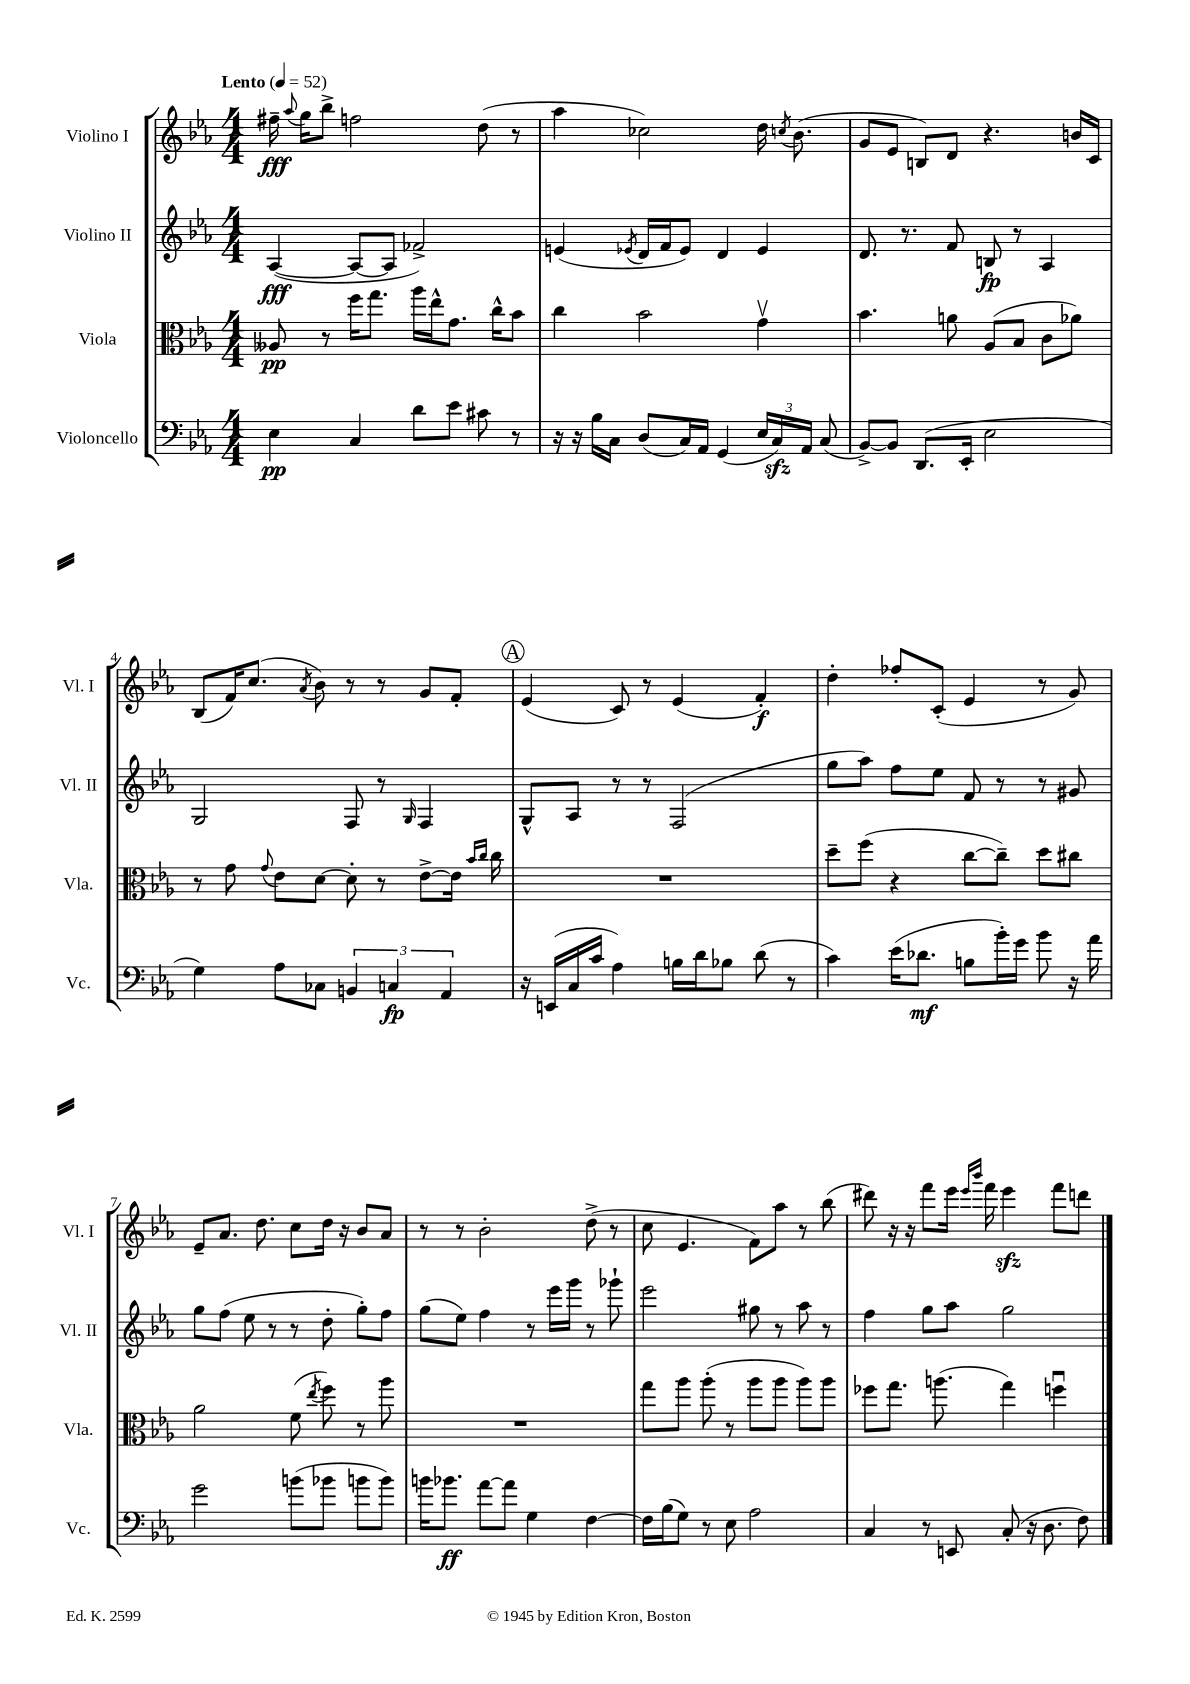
<<
\new StaffGroup <<
\new Staff = "s0" \with { instrumentName = "Violino I" shortInstrumentName = "Vl. I" } {
    \clef treble \key ees \major \numericTimeSignature \time 4/4 \tempo "Lento" 4 = 52
    \autoBeamOff fis''16--\fff \appoggiatura { aes''8 } g''16[ bes''8]-> f''2 d''8( r8 |
    aes''4 ces''2) d''16 \acciaccatura { c''8 } bes'8.( |
    g'8[ ees'8] b8[) d'8] r4. b'16[ c'16] |
    bes8[( f'16) c''8.]( \acciaccatura { aes'8 } bes'8) r8 r8 g'8[ f'8]-. |
    \mark \markup { \circle "A" } ees'4( c'8) r8 ees'4( f'4-.\f) |
    d''4-. fes''8[-. c'8]-.( ees'4 r8 g'8) |
    ees'8[-- aes'8.] d''8. c''8[ d''16] r16 bes'8[ aes'8] |
    r8 r8 bes'2-. d''8->( r8 |
    c''8 ees'4. f'8[) aes''8] r8 bes''8( |
    dis'''8) r16 r16 f'''8[ ees'''16] \grace { ees'''16[ bes'''16] } f'''16 ees'''4\sfz f'''8[ d'''8] \bar "|." |
}
\new Staff = "s1" \with { instrumentName = "Violino II" shortInstrumentName = "Vl. II" } {
    \clef treble \key ees \major \numericTimeSignature \time 4/4
    \autoBeamOff aes4~\fff( aes8[~ aes8] fes'2->) |
    e'4( \acciaccatura { ees'8 } d'16[ f'16 ees'8]) d'4 ees'4 |
    d'8. r8. f'8 b8\fp r8 aes4 |
    g2 f8 r8 \grace { g16 } f4 |
    \mark \markup { \circle "A" } g8[-^ aes8] r8 r8 f2( |
    g''8[ aes''8]) f''8[ ees''8] f'8 r8 r8 gis'8 |
    g''8[ f''8]( ees''8 r8 r8 d''8-. g''8[-.) f''8] |
    g''8[( ees''8]) f''4 r8 ees'''16[ g'''16] r8 ges'''8-! |
    ees'''2 gis''8 r8 aes''8 r8 |
    f''4 g''8[ aes''8] g''2 \bar "|." |
}
\new Staff = "s2" \with { instrumentName = "Viola" shortInstrumentName = "Vla." } {
    \clef alto \key ees \major \numericTimeSignature \time 4/4
    \autoBeamOff aeses8\pp r8 f''16[ g''8.] aes''16[ ees''16-^ g'8.] c''16[-^ bes'8] |
    c''4 bes'2 g'4\upbow |
    bes'4. a'8 aes8[( bes8] c'8[ aes'8]) |
    r8 g'8 \appoggiatura { g'8 } ees'8[ d'8]~ d'8-. r8 ees'8[~-> ees'16] \grace { bes'16[ c''16] } c''16 |
    \mark \markup { \circle "A" } R1 |
    d''8[-- f''8]( r4 c''8[~ c''8]--) d''8[ cis''8] |
    aes'2 f'8( \acciaccatura { ees''8 } f''8) r8 aes''8 |
    R1 |
    g''8[ aes''8] aes''8-.( r8 aes''8[ aes''8] aes''8[) aes''8] |
    fes''8[ g''8.] a''8.( g''4) f''4\downbow \bar "|." |
}
\new Staff = "s3" \with { instrumentName = "Violoncello" shortInstrumentName = "Vc." } {
    \clef bass \key ees \major \numericTimeSignature \time 4/4
    \autoBeamOff ees4\pp c4 d'8[ ees'8] cis'8 r8 |
    r16 r16 bes16[ c16] d8[( c16) aes,16] g,4( \tuplet 3/2 { ees16[ c16\sfz) aes,16] } c8( |
    bes,8[~->) bes,8] d,8.[( ees,16]-. ees2 |
    g4) aes8[ ces8] \tuplet 3/2 { b,4 c4\fp aes,4 } |
    \mark \markup { \circle "A" } r16 e,16[( c16 c'16] aes4) b16[ d'16 bes8] d'8( r8 |
    c'4) ees'16[( des'8.]\mf b8[ bes'16-.) g'16] bes'8 r16 aes'16 |
    g'2 b'8[( bes'8] b'8[ b'8]) |
    b'16[ bes'8.]\ff aes'8[~ aes'8] g4 f4~ |
    f16[ bes16( g8]) r8 ees8 aes2 |
    c4 r8 e,8 c8-.( r16 d8. f8) \bar "|." |
}
>>
>>
